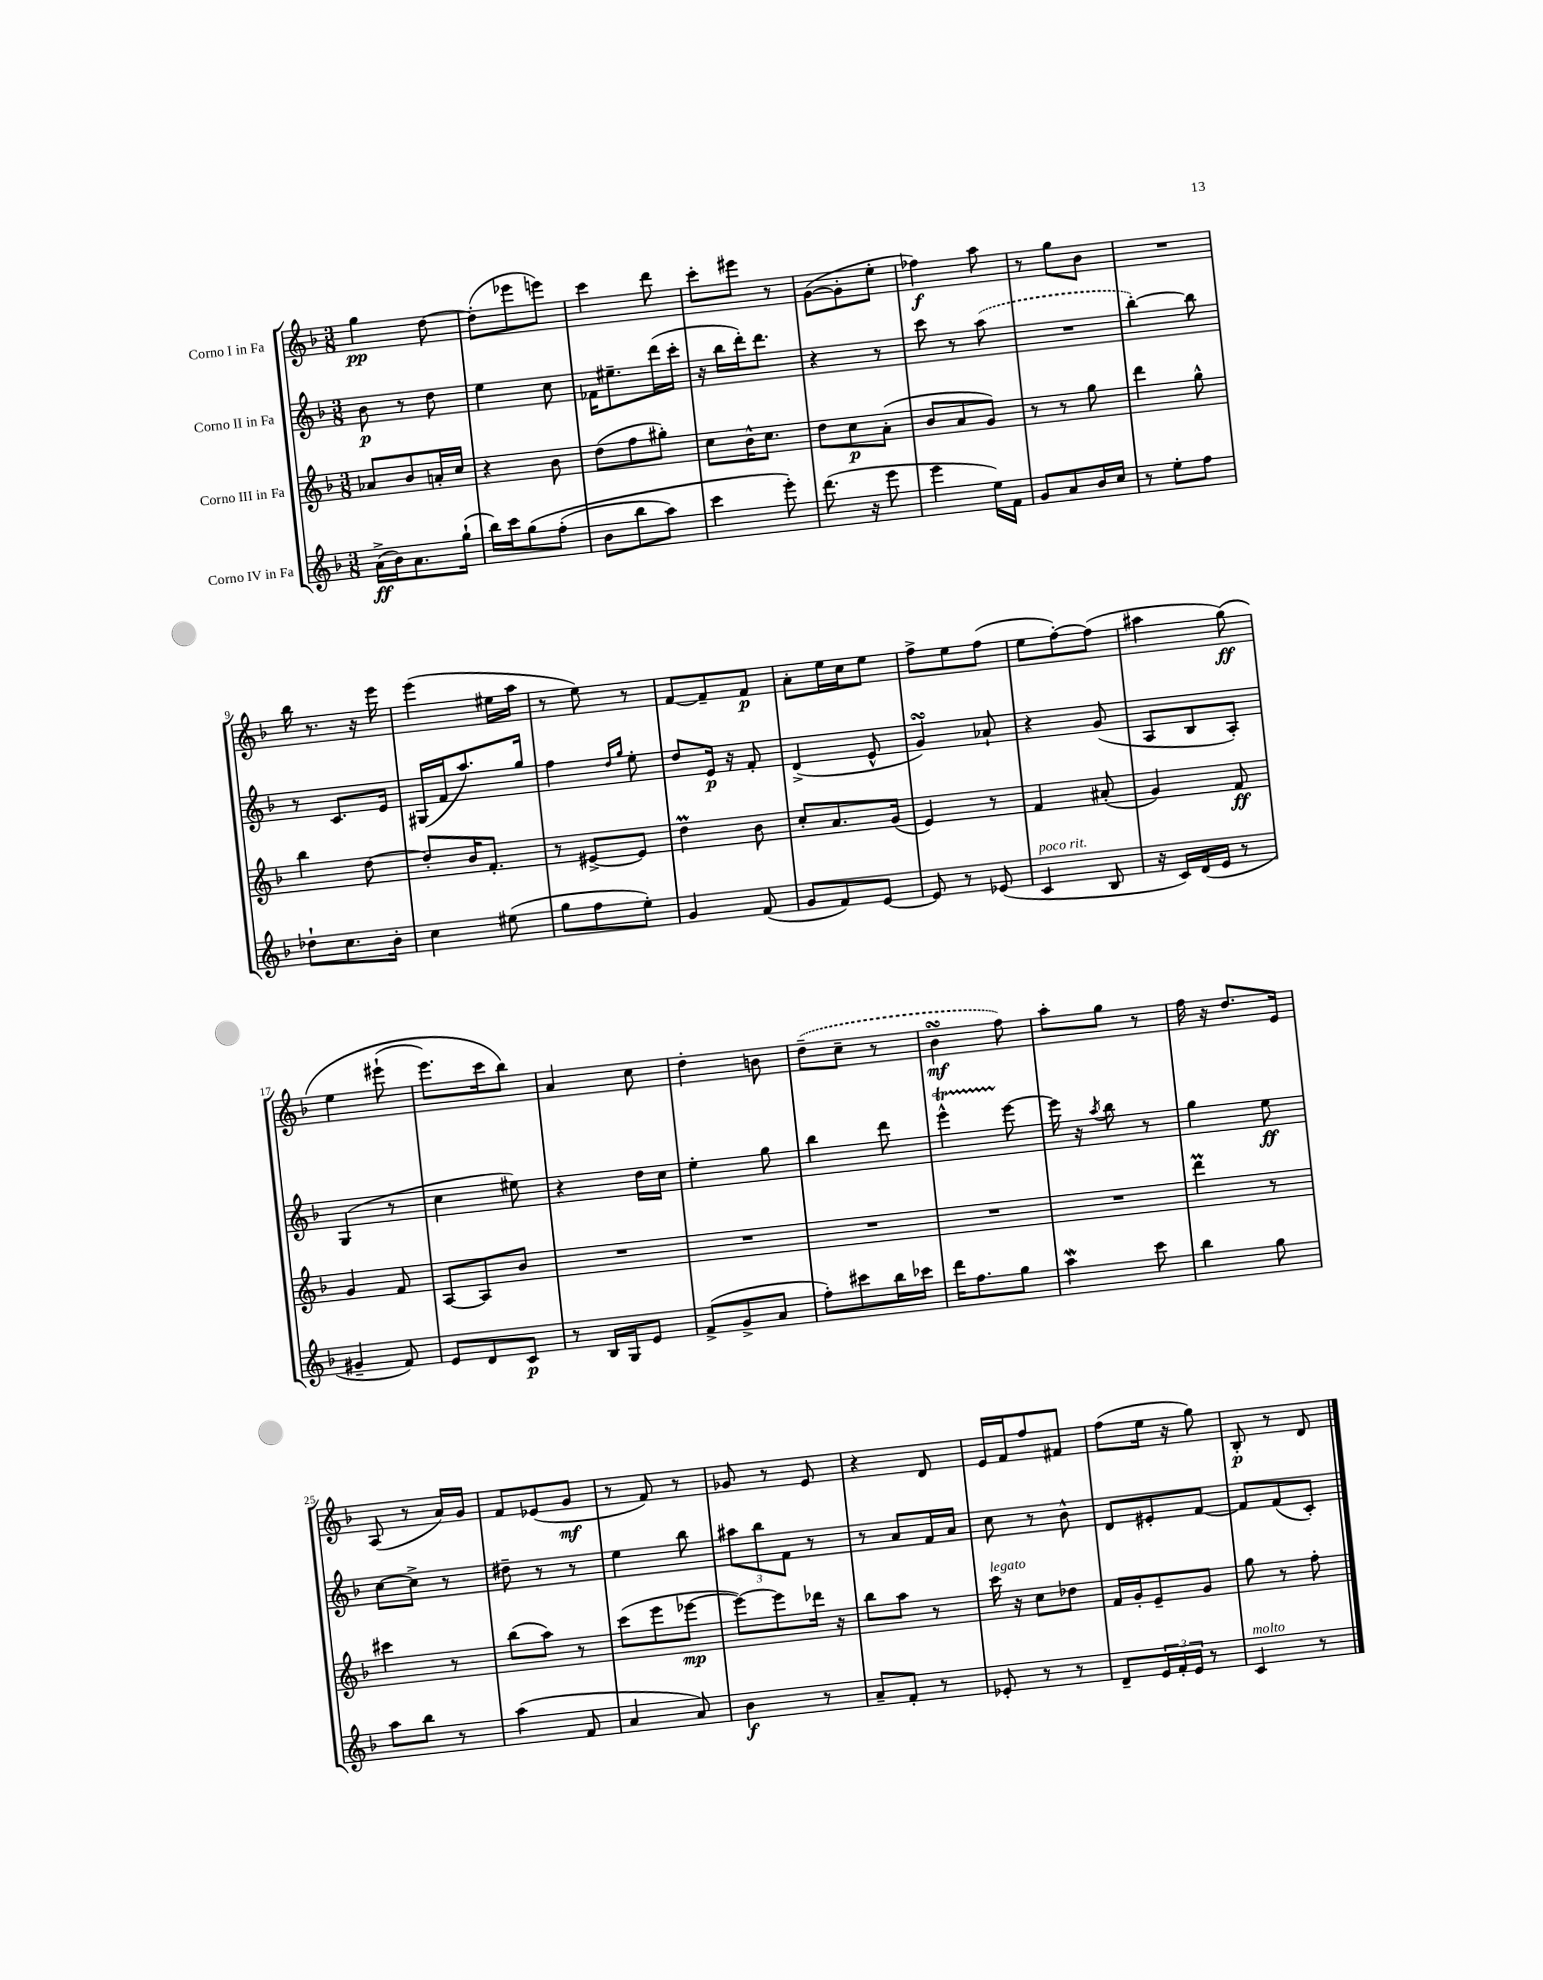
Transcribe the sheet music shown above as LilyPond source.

<<
\new StaffGroup <<
\new Staff = "s0" \with { instrumentName = "Corno I in Fa" } {
    \clef treble \key f \major \numericTimeSignature \time 3/8
    g''4\pp d''8~ |
    d''8-.( ees'''8 e'''8) |
    c'''4 d'''8 |
    c'''8-. eis'''8 r8 |
    g'8~( g'8-. e''8-. |
    fes''4\f) a''8 |
    r8 g''8 bes'8 |
    R4. |
    bes''16 r8. r16 e'''16 |
    e'''4( eis''16 a''16 |
    r8 e''8) r8 |
    f'8~ f'8-- f'8\p |
    a'8-. e''16 c''16 e''8 |
    f''8-> e''8 f''8( |
    e''8 f''8~-.) f''8( |
    ais''4 g''8\ff)\( |
    e''4 eis'''8-!( |
    e'''8.) c'''16 bes''8\) |
    a'4 c''8 |
    d''4-. b'8 |
    \once \slurDashed d''8--( c''8-- r8 |
    bes'4\turn\mf f''8) |
    a''8-. g''8 r8 |
    f''16 r16 d''8. e'16 |
    a8( r8 a'16) g'16 |
    f'8 ees'8( g'8\mf |
    r8 f'8) r8 |
    ges'8 r8 e'8 |
    r4 d'8 |
    e'16 f'16 f''8 fis'8 |
    f''8( e''16 r16 g''8) |
    bes8-.\p r8 d'8 \bar "|." |
}
\new Staff = "s1" \with { instrumentName = "Corno II in Fa" } {
    \clef treble \key f \major \numericTimeSignature \time 3/8
    bes'8\p r8 d''8 |
    e''4 c''8 |
    fes'16 eis''8.-- d'''16( c'''16-. |
    r16 bes''16 d'''16-.) d'''8. |
    r4 r8 |
    c'''8 r8 \once \slurDashed a''8( |
    R4. |
    bes''4~-.) bes''8 |
    r8 c'8. e'16 |
    gis16( f'16 a''8.) g''16 |
    f''4 \grace { d''16 g''16 } e''8-. |
    d''8 e'16\p r16 f'8-. |
    d'4->( e'8-^ |
    g'4\turn) aes'8-! |
    r4 g'8( |
    a8 bes8 a8-.) |
    g4( r8 |
    c''4 eis''8) |
    r4 d''16 c''16 |
    e''4-. g''8 |
    bes''4 d'''8 |
    e'''4-^\startTrillSpan e'''8~\stopTrillSpan |
    e'''16 r16 \acciaccatura { a''8 } bes''8 r8 |
    g''4 e''8\ff |
    c''8~ c''8-> r8 |
    dis''8-- r8 r8 |
    e''4 bes''8 |
    \tuplet 3/2 { ais''8 bes''8 f'8 } r8 |
    r8 a'8 f'16 a'16 |
    c''8 r8 bes'8-^ |
    d'8 eis'8-. f'8~ |
    f'8 f'8( c'8-.) \bar "|." |
}
\new Staff = "s2" \with { instrumentName = "Corno III in Fa" } {
    \clef treble \key f \major \numericTimeSignature \time 3/8
    aes'8 bes'8 a'16-. c''16 |
    r4 bes'8 |
    d''8( f''8 gis''8-.) |
    c''8 bes'16-^ c''8. |
    d''8 c''8\p a'8-.( |
    bes'8 a'8 g'8) |
    r8 r8 g''8 |
    d'''4 g''8-^ |
    bes''4 d''8~ |
    d''8-. bes'16 f'8.-. |
    r8 eis'8~-> eis'8 |
    d''4\prall bes'8 |
    c''8-. a'8. g'16( |
    e'4) r8 |
    f'4 ais'8-.( |
    g'4) f'8\ff |
    g'4 f'8 |
    a8~ a8 bes'8 |
    R4. |
    R4. |
    R4. |
    R4. |
    R4. |
    d'''4\prall r8 |
    cis'''4 r8 |
    bes''8( a''8) r8 |
    c'''8( e'''8 ees'''8~\mp |
    ees'''8~) ees'''8 des'''16 r16 |
    bes''8 a''8 r8 |
    c'''16^\markup { \italic "legato" } r16 c''8 des''8 |
    f'16 g'16-. e'8-- g'8 |
    g''8 r8 f''8-. \bar "|." |
}
\new Staff = "s3" \with { instrumentName = "Corno IV in Fa" } {
    \clef treble \key f \major \numericTimeSignature \time 3/8
    a'16->\ff( bes'16) a'8. g''16-!( |
    bes''16) c'''16 g''8\( f''8-.( |
    bes'8 bes''8 a''8) |
    c'''4 e'''8-.\) |
    d'''8.( r16 e'''8 |
    e'''4 e''16) f'16 |
    g'8 a'8 bes'16 c''16 |
    r8 e''8-. f''8 |
    des''8-! c''8. bes'16-. |
    c''4 eis''8( |
    g''8 f''8 e''8-.) |
    g'4 f'8( |
    g'8 f'8) e'8~ |
    e'8 r8 ees'8( |
    c'4^\markup { \italic "poco rit." } bes8 |
    r16 c'16) d'16( e'16 r8 |
    gis'4-- f'8) |
    e'8 d'8 c'8\p |
    r8 bes16 g16 e'8 |
    f'8->( g'8-> a'8 |
    f''8-.) cis'''8 bes''16 ces'''16 |
    d'''16 f''8. g''8 |
    a''4\mordent c'''8 |
    bes''4 g''8 |
    a''8 bes''8 r8 |
    a''4( f'8 |
    a'4 a'8) |
    bes'4\f r8 |
    a'8-- f'8-. r8 |
    ees'8-. r8 r8 |
    d'8-- \tuplet 3/2 { e'16 f'16-. e'16 } r8 |
    c'4^\markup { \italic "molto" } r8 \bar "|." |
}
>>
>>
